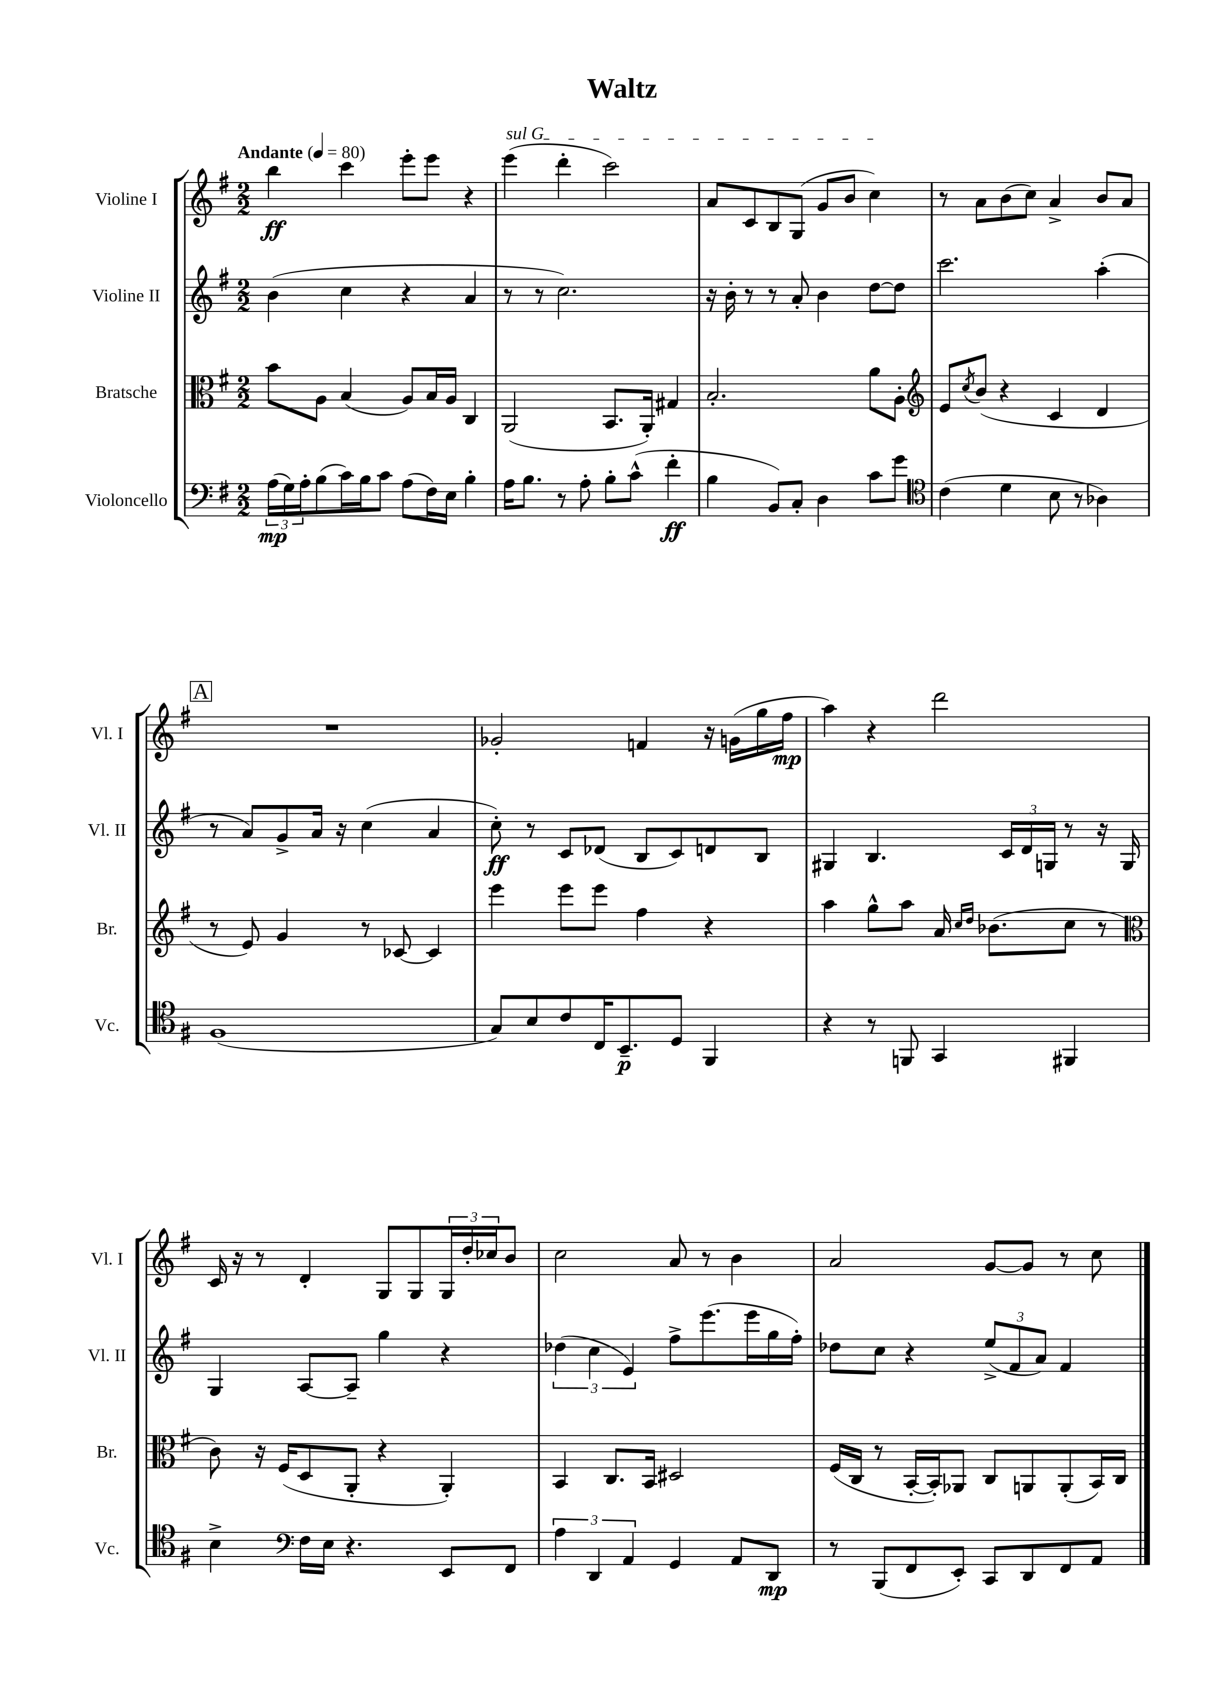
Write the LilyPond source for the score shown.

\header { title = "Waltz" }
<<
\new StaffGroup <<
\new Staff = "s0" \with { instrumentName = "Violine I" shortInstrumentName = "Vl. I" } {
    \clef treble \key g \major \numericTimeSignature \time 2/2 \tempo "Andante" 4 = 80
    b''4\ff c'''4 e'''8-. e'''8 r4 |
    \once \override TextSpanner.bound-details.left.text = \markup { \italic "sul G" } e'''4\startTextSpan( d'''4-. c'''2) |
    a'8 c'8 b8 g8( g'8 b'8 c''4\stopTextSpan) |
    r8 a'8 b'8( c''8) a'4-> b'8 a'8 |
    \mark \markup { \box "A" } R1 |
    ges'2-. f'4 r16 g'16( g''16 fis''16\mp |
    a''4) r4 d'''2 |
    c'16 r16 r8 d'4-. g8 g8 \tuplet 3/2 { g16 d''16-. ces''16 } b'8 |
    c''2 a'8 r8 b'4 |
    a'2 g'8~ g'8 r8 c''8 \bar "|." |
}
\new Staff = "s1" \with { instrumentName = "Violine II" shortInstrumentName = "Vl. II" } {
    \clef treble \key g \major \numericTimeSignature \time 2/2
    b'4( c''4 r4 a'4 |
    r8 r8 c''2.) |
    r16 b'16-. r8 r8 a'8-. b'4 d''8~ d''8 |
    c'''2. a''4-.( |
    \mark \markup { \box "A" } r8 a'8) g'8-> a'16 r16 c''4( a'4 |
    c''8-.\ff) r8 c'8 des'8( b8 c'8) d'8 b8 |
    gis4 b4. \tuplet 3/2 { c'16 d'16 g16 } r8 r16 g16 |
    g4 a8~ a8-- g''4 r4 |
    \tuplet 3/2 { des''4( c''4 e'4) } fis''8-> e'''8.( e'''16 g''16 fis''16-.) |
    des''8 c''8 r4 \tuplet 3/2 { e''8->( fis'8 a'8) } fis'4 \bar "|." |
}
\new Staff = "s2" \with { instrumentName = "Bratsche" shortInstrumentName = "Br." } {
    \clef alto \key g \major \numericTimeSignature \time 2/2
    b'8 a8 b4( a8) b16 a16 c4 |
    a,2( b,8. a,16-.) gis4 |
    b2.-. a'8 a8-. |
    \clef treble e'8 \acciaccatura { c''8 } b'8( r4 c'4 d'4 |
    \mark \markup { \box "A" } r8 e'8) g'4 r8 ces'8~ ces'4 |
    e'''4 e'''8 e'''8 fis''4 r4 |
    a''4 g''8-^ a''8 a'16 \grace { c''16 d''16 } bes'8.( c''8 r8 |
    \clef alto c'8) r16 fis16( d8 a,8-. r4 a,4-.) |
    b,4 c8. b,16 dis2 |
    fis16( c16 r8 b,16~-. b,16-.) aes,8 c8 a,8 a,8-.( b,16) c16 \bar "|." |
}
\new Staff = "s3" \with { instrumentName = "Violoncello" shortInstrumentName = "Vc." } {
    \clef bass \key g \major \numericTimeSignature \time 2/2
    \tuplet 3/2 { a16\mp( g16) a16-. } b8( c'16) b16 c'8 a8( fis16) e16 b4-. |
    a16 b8. r8 a8-. b8-. c'8-^( fis'4-.\ff |
    b4 b,8) c8-. d4 c'8 g'8 |
    \clef tenor c'4( d'4 b8 r8 aes4) |
    \mark \markup { \box "A" } fis1( |
    g8) b8 c'8 c16 b,8.--\p d8 fis,4 |
    r4 r8 f,8 g,4 fis,4 |
    b4-> \clef bass fis16 e16 r4. e,8 fis,8 |
    \tuplet 3/2 { a4 d,4 a,4 } g,4 a,8 d,8\mp |
    r8 b,,8( fis,8 e,8-.) c,8 d,8 fis,8 a,8 \bar "|." |
}
>>
>>
\layout { \context { \Score \remove "Bar_number_engraver" } }
